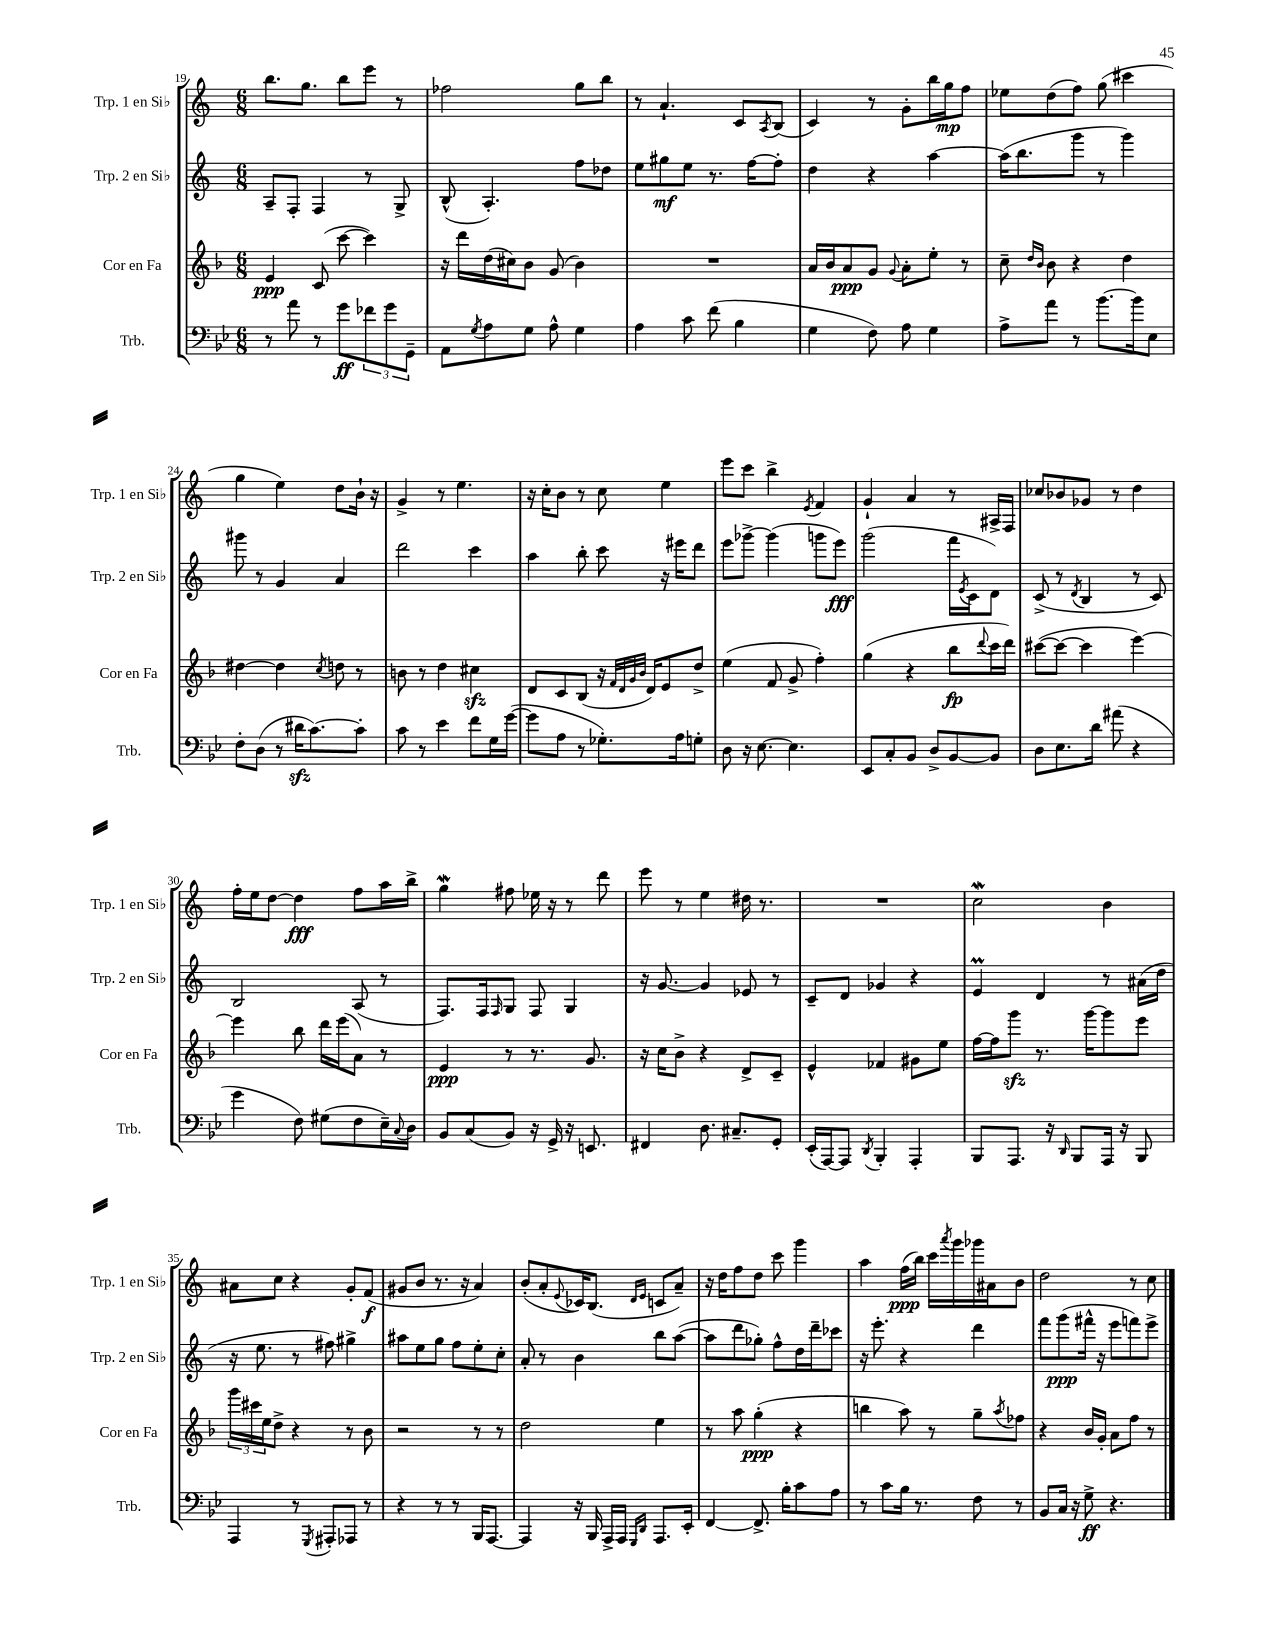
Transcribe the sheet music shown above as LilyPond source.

<<
\new StaffGroup <<
\new Staff = "s0" \with { instrumentName = "Trp. 1 en Sib" shortInstrumentName = "Trp. 1 en Sib" } {
    \clef treble \key c \major \numericTimeSignature \time 6/8
    b''8. g''8. b''8 e'''8 r8 |
    fes''2 g''8 b''8 |
    r8 a'4.-! c'8 \acciaccatura { a8 } b8( |
    c'4) r8 g'8-. b''16 g''16\mp f''8 |
    ees''8 d''8( f''8) g''8( cis'''4 |
    g''4 e''4) d''8 b'16-! r16 |
    g'4-> r8 e''4. |
    r16 c''16-. b'8 r8 c''8 e''4 |
    e'''8 c'''8 b''4-> \acciaccatura { e'8 } f'4 |
    g'4-! a'4 r8 ais16-> f16 |
    ces''8 bes'8 ges'8 r8 d''4 |
    f''16-. e''16 d''8~ d''4\fff f''8 a''16 b''16-> |
    g''4\mordent fis''8 ees''16 r16 r8 d'''8 |
    e'''8 r8 e''4 dis''16 r8. |
    R2. |
    c''2\mordent b'4 |
    ais'8 c''8 r4 g'8-. f'8\f( |
    gis'8 b'8 r8. r16 a'4) |
    b'8-.( a'8-. \appoggiatura { e'8 } ces'16) b8.( \grace { d'16 e'16 } c'8 a'8--) |
    r16 d''16 f''8 d''8 c'''8 g'''4 |
    a''4 f''16\ppp( b''16) c'''16 \acciaccatura { a'''8 } g'''16 ges'''16 ais'16 b'8 |
    d''2 r8 c''8 \bar "|." |
}
\new Staff = "s1" \with { instrumentName = "Trp. 2 en Sib" shortInstrumentName = "Trp. 2 en Sib" } {
    \clef treble \key c \major \numericTimeSignature \time 6/8
    a8-- f8-. f4 r8 g8-> |
    b8-^( a4.-.) f''8 des''8 |
    e''8 gis''8\mf e''8 r8. f''16~ f''8-. |
    d''4 r4 a''4~ |
    a''16( b''8. g'''8 r8 g'''4) |
    gis'''8 r8 g'4 a'4 |
    d'''2 c'''4 |
    a''4 b''8-. c'''8 r16 eis'''16 d'''8 |
    e'''8 ges'''8~-> ges'''4( g'''8 e'''8\fff) |
    g'''2( f'''16 \acciaccatura { e'8 } c'16 d'8) |
    c'8->( r8 \acciaccatura { d'8 } b4 r8 c'8) |
    b2 a8( r8 |
    f8.) f16 \grace { f16 } g8 f8 g4 |
    r16 g'8.~ g'4 ees'8 r8 |
    c'8-- d'8 ges'4 r4 |
    e'4\prall d'4 r8 ais'16( d''16 |
    r16 e''8. r8 fis''8) gis''4-> |
    ais''8 e''8 g''8 f''8 e''8-. c''8-. |
    a'8-. r8 b'4 b''8 a''8~( |
    a''8 d'''8 ges''8-.) f''8-^ d''16 d'''16-- ces'''8 |
    r16 e'''8.-. r4 d'''4 |
    f'''8 g'''8\ppp( fis'''16-^ r16 e'''8 f'''8) e'''8-> \bar "|." |
}
\new Staff = "s2" \with { instrumentName = "Cor en Fa" shortInstrumentName = "Cor en Fa" } {
    \clef treble \key f \major \numericTimeSignature \time 6/8
    e'4\ppp c'8( c'''8~ c'''4) |
    r16 d'''16 d''16( cis''16) bes'8 g'8( bes'4) |
    R2. |
    a'16 bes'16 a'8\ppp g'8 \appoggiatura { g'8 } a'8-. e''8-. r8 |
    c''8-- \grace { d''16 bes'16 } bes'8 r4 d''4 |
    dis''4~ dis''4 \acciaccatura { c''8 } d''8 r8 |
    b'8 r8 d''4 cis''4\sfz |
    d'8 c'8 bes8( r16 \grace { f'32 d'32 g'32 bes'32 } d'16) e'8 d''8-> |
    e''4( f'8 g'8-> f''4-.) |
    g''4( r4 bes''8\fp \appoggiatura { d'''8 } c'''16 d'''16) |
    cis'''8~( cis'''8~ cis'''4 e'''4~) |
    e'''4 bes''8 d'''16 e'''16( a'8) r8 |
    e'4\ppp r8 r8. g'8. |
    r16 c''16 bes'8-> r4 d'8-> c'8-- |
    e'4-^ fes'4 gis'8 e''8 |
    f''16~ f''16 g'''8\sfz r8. g'''16~ g'''8 e'''8 |
    \tuplet 3/2 { g'''16 cis'''16 e''16 } d''8-> r4 r8 bes'8 |
    r2 r8 r8 |
    d''2 e''4 |
    r8 a''8 g''4-.\ppp( r4 |
    b''4 a''8) r8 g''8-- \acciaccatura { a''8 } fes''8 |
    r4 bes'16 g'16-. a'8 f''8 r8 \bar "|." |
}
\new Staff = "s3" \with { instrumentName = "Trb." shortInstrumentName = "Trb." } {
    \clef bass \key bes \major \numericTimeSignature \time 6/8
    r8 a'8 r8 g'8\ff \tuplet 3/2 { fes'8 g'8 g,8-- } |
    a,8 \acciaccatura { g8 } a8 g8 a8-^ g4 |
    a4 c'8 f'8( bes4 |
    g4 f8) a8 g4 |
    a8-> a'8 r8 bes'8.~ bes'16 ees8 |
    f8-. d8( r8 dis'16\sfz c'8.~) c'8-. |
    c'8 r8 ees'4 f'8 g16 g'16~( |
    g'8 a8 r8 ges8.-.) a16 g8-. |
    d8 r16 ees8.~ ees4. |
    ees,8 c8-. bes,8 d8-> bes,8~ bes,8 |
    d8 ees8. d'16 ais'8( r4 |
    g'4 f8) gis8( f8 ees16--) \appoggiatura { c8 } d16 |
    bes,8 c8( bes,8) r16 g,16-> r16 e,8. |
    fis,4 d8. cis8.-- g,8-. |
    ees,16-.( a,,16~) a,,8 \acciaccatura { d,8 } bes,,4-. a,,4-. |
    bes,,8 a,,8. r16 \grace { d,16 } bes,,8 a,,16 r16 bes,,8 |
    a,,4 r8 \acciaccatura { g,,8 } ais,,8-. aes,,8 r8 |
    r4 r8 r8 bes,,16 a,,8.~ |
    a,,4 r16 bes,,16 a,,16-> a,,16 \grace { g,,16 d,16 } a,,8. ees,16-. |
    f,4~ f,8.-> bes16-. c'8 a8 |
    r8 c'8 bes16 r8. f8 r8 |
    bes,8 c16 r16 g8->\ff r4. \bar "|." |
}
>>
>>
\layout { \context { \Score currentBarNumber = #19 } }
